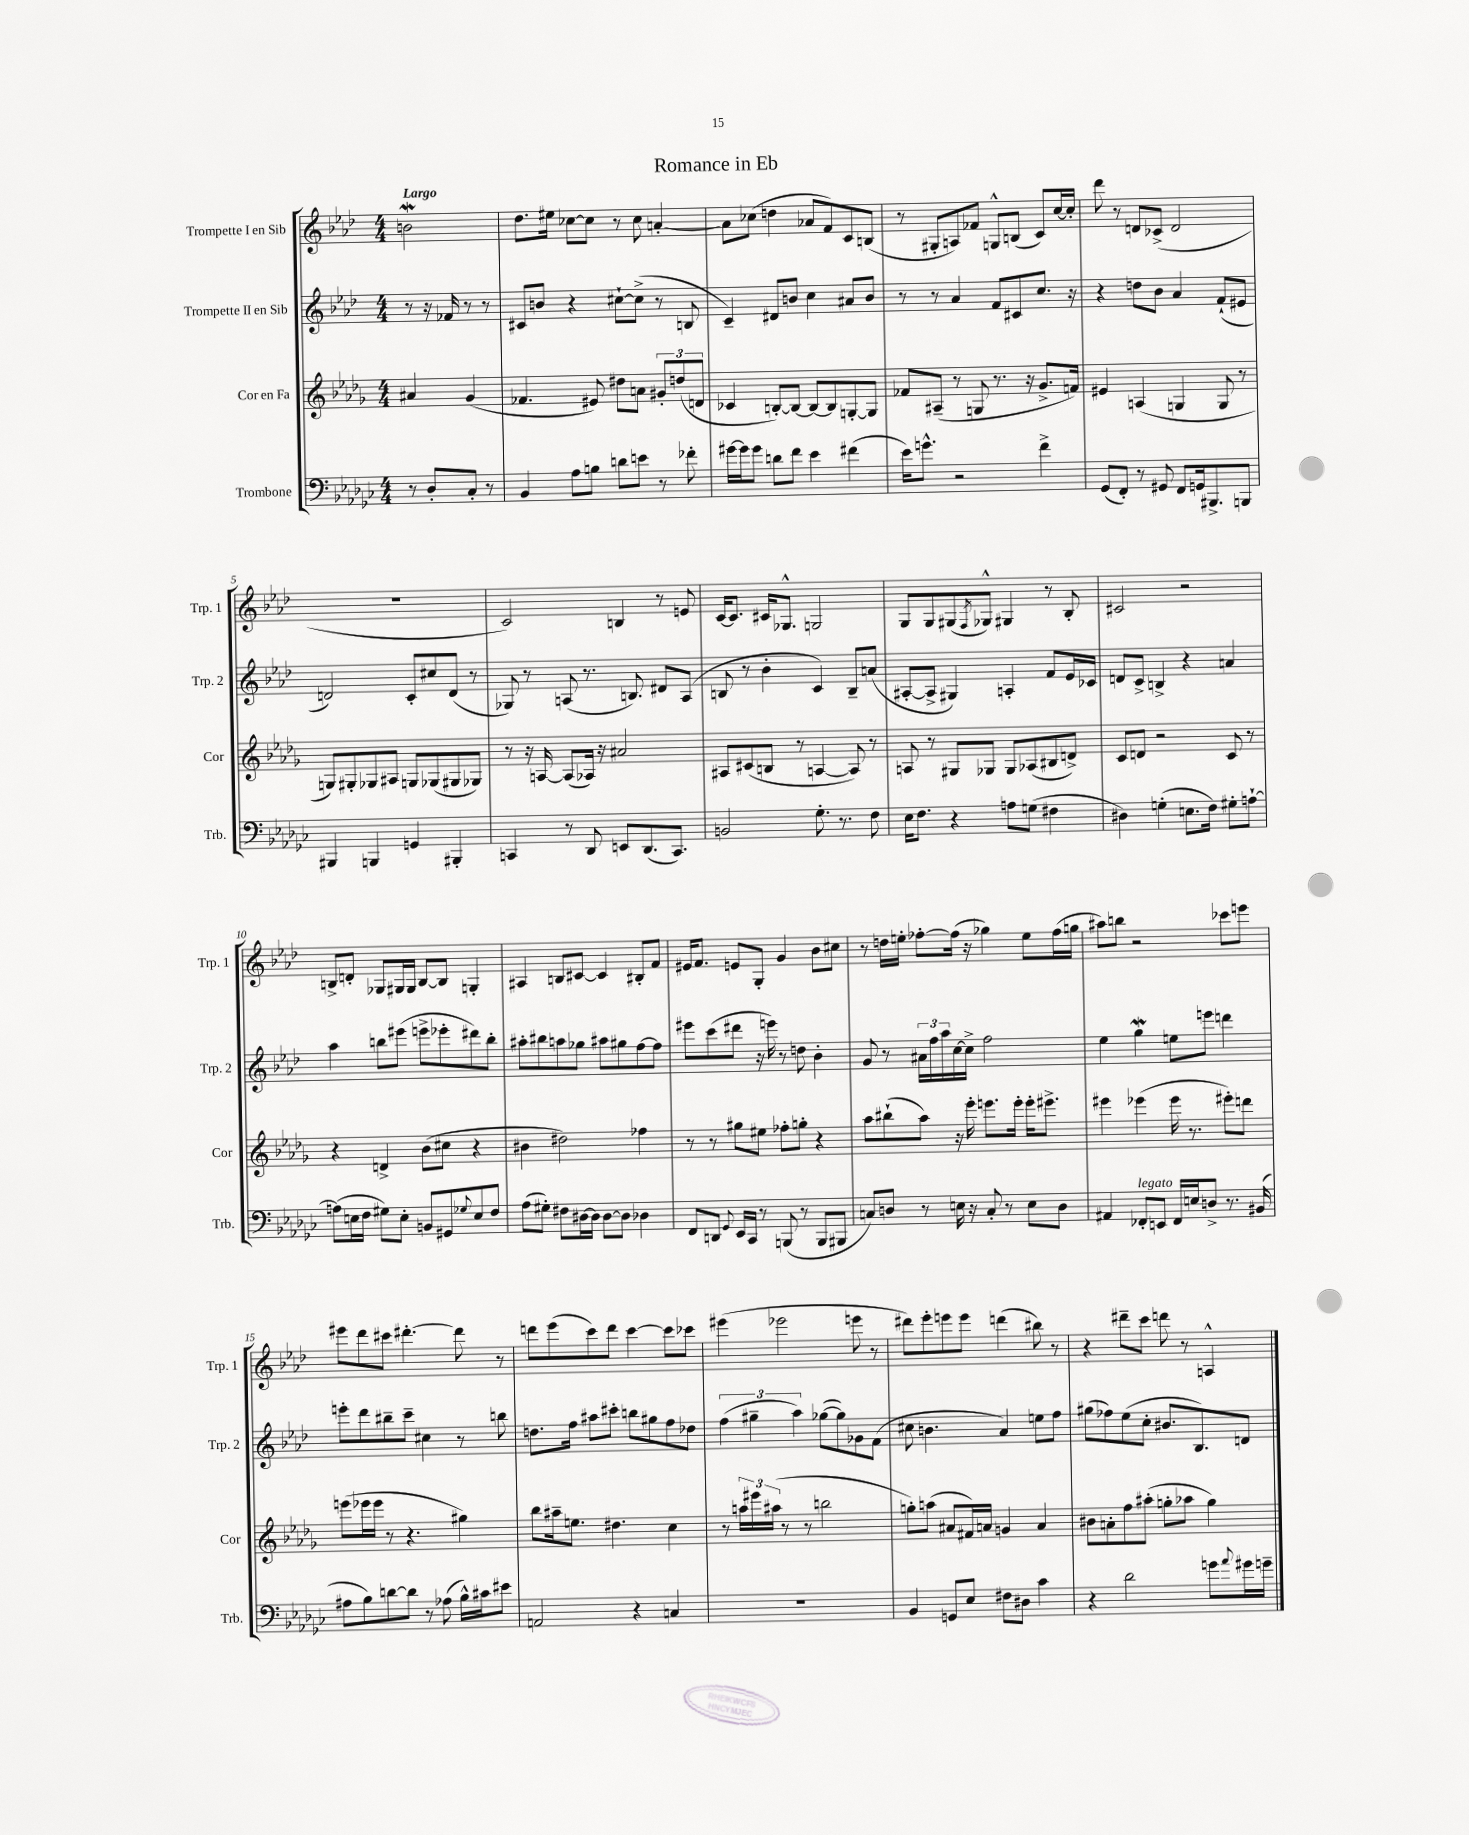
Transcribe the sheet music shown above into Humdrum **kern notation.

**kern	**kern	**kern	**kern
*part4	*part3	*part2	*part1
*staff4	*staff3	*staff2	*staff1
*I"Trombone	*I"Cor en Fa	*I"Trompette II en Sib	*I"Trompette I en Sib
*I'Trb.	*I'Cor	*I'Trp. 2	*I'Trp. 1
*clefF4	*clefG2	*clefG2	*clefG2
*k[b-e-a-d-g-c-]	*k[b-e-a-d-g-]	*k[b-e-a-d-]	*k[b-e-a-d-]
*M4/4	*M4/4	*M4/4	*M4/4
=	=	=	=
!	!	!	!LO:TX:a:B:t=Largo
8r	4a#X/	8r	2bnW\
8D-'/L	.	16r	.
.	.	16f-X/	.
8C-'/J	(4g-/	8r	.
8r	.	8r	.
=1	=1	=1	=1
4BB-/	4.f-X/	8c#X/L	8.dd-\L
.	.	8bn/J	.
.	.	.	16ee#X\Jk
8A-\L	.	4r	[8cc-X\L
8Bn\J	8e#X/)	.	8cc-\J]
8dn\L	8dd#X\L	[8cc#X`\L	8r
8en\J	8an\J	(8cc#^\J]	8cc-\
8r	12g#X'/L	8r	[4an'/
.	(12ddn/	.	.
8f-X'\	.	8Bn/	.
.	12dn/J	.	.
=2	=2	=2	=2
[16g#X\LL	4c-X/	4c~/)	8a\L]
16g#\J]	.	.	.
8g#\J	.	.	(8cc-X\J
8dn\L	[8Bn'/L)	8d#X/L	4ddn\
8f\J	8B/J_	8bn/J	.
4e-\	8B/L_	4cc\	8a-X/L
.	8B/]	.	8f/)
(4f#X\	[8Gn'/	8a#X/L	8c/
.	8G/J]	8b/J	(8Bn/J
=3	=3	=3	=3
16e-\KL)	8f-X/L	8r	8r
8.gn^^\J	.	.	.
.	(8A#X~/J	8r	8G#X'/L
2r	8r	4a-/	8An/)
.	8Gn/	.	8f-X/J
.	8.r	8f/L	8Gn^^/L
.	.	8c#X/	(8Bn/J
.	16r	.	.
4f^\	8.g-^/L	8.cc/J	8c/L)
.	.	.	[16cc/L
.	16fn/Jk)	16r	16cc'/JJ]
=4	=4	=4	=4
(8GG-/L	4e#X/	4r	8ddd-\
8FF'/J)	.	.	8r
8r	(4An/	8ddn\L	8dn/L
8GG#X/	.	8b-\J	(8c-X^/J
8FF/L	4Gn/	4a-/	2d/
16GGn/k	.	.	.
8.BBB#X^/	.	.	.
.	8G/	(8f`/L	.
8BBBn/J	8r	8e#X/J	.
!!LO:LB:g=z
=5	=5	=5	=5
4BBB#X/	8Gn/L)	2dn/)	1r
.	8G#X'/	.	.
4BBBn/	8G-X/	.	.
.	8A#X/J	.	.
4GGn/	8Gn/L	8c'/L	.
.	(8G-X/	8cc#X/	.
4BBB#X'/	8G#X/	(8d/J	.
.	8G-X/J)	8r	.
=6	=6	=6	=6
4CCn/	8r	8G-X/)	2c/)
.	16r	8r	.
.	[16An/	.	.
8r	(8A/L]	(8An/	.
8DD-/	16A-X/Jk)	8.r	.
.	16r	.	.
8EEn/L	2a#X/	.	4Bn/
.	.	8.Bn/)	.
(8.DD-/	.	.	.
.	.	8d#X/L	8r
8.CC/J)	.	.	.
.	.	(8A/J	8en/
=7	=7	=7	=7
2BBn/	8A#X/L	8Bn/	[16c/KL
.	.	.	8.c/J]
.	(8c#X/	8r	.
.	8Bn/J	4b-'\	16c#X/KL
.	.	.	8.G-X^^/J
.	8r	.	.
8.G-'\	[4An/	4c/)	2Gn/
8.r	.	.	.
.	8A/])	8B~/L	.
8F\	8r	(8an/J	.
=8	=8	=8	=8
16E-\KL	8An/	[8A#X'/L	8G/L
8.F\J	.	.	.
.	8r	8A#^/J]	8G/
4r	8G#X/L	4G#X/)	(8G#X/
.	.	.	8qF/
.	8G-X/J	.	8G-X^^/J)
8An\L	8G-/L	4An'/	4G#X/
(8Gn\J	(8A-X/	.	.
4F#X\	8B#X/	8f/L	8r
.	8dn^/J)	16e-/L	8B-'/
.	.	16c-X/JJ	.
=9	=9	=9	=9
4D#X\)	8c/L	8dn/L	2c#X/
.	8dn/J	8c^/J	.
(4Gn'\	2r	4Bn^/	.
8.En\L	.	4r	2r
16F\Jk)	.	.	.
8G#X'\L	8c/	4an/	.
[8An`\J	8r	.	.
!!LO:LB:g=z
=10	=10	=10	=10
(8An\L]	4r	4aa-\	8Bn^/L
16En\L	.	.	8dn'/J
16F\JJ	.	.	.
8G#X\L)	4dn^/	8bbn\L	8G-X/L
8E'\J	.	(8eee#X\J	16G#X/L
.	.	.	16G#/JJ
8BBn/L	(8b-\L	8eeen^\L	[8B/L
8GG#X/	8cc#X\J	8eee-X'\	8B/J]
8qqG-X/	.	.	.
8E/	4r	8ddd#X\)	4Gn'/
8F/J	.	8bb'\J	.
=11	=11	=11	=11
(8A-\L	4b#X\	8aa#X'\L	4A#X/
8G#X'\J)	.	8bb#X\	.
8F#X\L	2dd#X\)	8aan\	8Bn/L
[16D#X\L	.	8gg-X\J	[8c#X/J
16D#\JJ]	.	.	.
[8D#\L	.	8aa#X\L	4c#/]
8D#\J]	.	8gg#X\	.
4D-X\	4ff-X\	[8ff\	8B#X'/L
.	.	8ff\J]	8f/J
=12	=12	=12	=12
8FF/L	8r	8eee#X\L	16e#X/KL
.	.	.	8.f/J
8DDn/J	8r	(8ccc\	.
8qqGG-/	.	.	.
16EE-/LL	8gg#X\L	8ddd#X\J	8en/L
16CC-/JJ	.	.	.
8r	8ee#X\J	16r	8G'/J
.	.	16eeen\)	.
(8BBBn/	8ff-X'\L	8r	4g/
8r	8ggn'\J	8ddn\	.
8BBB/L	4r	4b-'\	8b-\L
8BBB#X/J	.	.	8cc#X\J
=13	=13	=13	=13
8Cn/L)	8aa-\L	8g/	8r
8Dn/J	(8bb#X`\	8r	16ddn\LL
.	.	.	16een'\JJ
8r	8aa-\J)	24a#X\LL	[8ff-X'\L
.	.	24ff\	.
.	.	24aa-\	.
16En\	16r	[16cc\	(16ff-\Jk]
16r	16eee-'\	16cc^\JJ]	16r
8C'/	8.eeen\L	2ff\	4gg-X\)
8r	.	.	.
.	16eee'\Jk	.	.
8E\L	16eee'\KL	.	8ee\L
.	8.eee#X^\J	.	.
8D\J	.	.	(16ff-\L
.	.	.	16ggn\JJ
=14	=14	=14	=14
4AA#X/	4eee#X\	4ee-\	8aa#X\L)
.	.	.	8bbn\J
!LO:TX:a:i:t=legato	!	!	!
8FF-X'/L	(4eee-X\	4ggW\	2r
8EEn/J	.	.	.
16FF-/LL	16eee-\	8een\L	.
16En/J	8.r	.	.
8Dn^/J	.	8eeen\J	.
8.r	8eee#X'\L)	4dddn\	8ccc-X\L
.	8dddn\J	.	8eeen\J
(16BB#X/	.	.	.
!!LO:LB:g=z
=15	=15	=15	=15
8A#X\L	(8eeen\L	8eeen'\L	8eee#X\L
8B-\)	16eee-X\L	8ddd-\	8ddd-\
.	16eee-\JJ	.	.
[8dn\	8r	8bb#X~\	8ccc#X\J
8d\J]	4.r	8ccc~\J	[4.ddd#X'\
8r	.	4cc#X\	.
(8A-X\	.	.	.
16B-^^\LL)	4gg#X\)	8r	8ddd#\]
16c#X\J	.	.	.
8e#X\J	.	8bbn\	8r
=16	=16	=16	=16
2AAn/	8bb-\L	8.ddn\L	8dddn\L
.	16aa#X~\k	.	(8eee-\
.	8.een\J	16ff\Jk	.
.	.	8aa#X\L	8ccc\)
.	4.dd#X\	8ccc#X'\J	8ddd\J
4r	.	8bbn\L	[4ccc\
.	.	8gg#X\	.
4Cn/	4cc\	8ff\	8ccc\L]
.	.	8dd-X\J	8ccc-X\J
=17	=17	=17	=17
1r	8r	(6ff\	(4eee#X\
.	24aan\LL	.	.
.	24eee#X\	6gg#X~\	.
.	(24aa#X\JJ	.	.
.	8r	.	2eee-X\
.	.	6aa-\)	.
.	8r	.	.
.	2bbn\	([8gg-X\L	.
.	.	8gg-\])	.
.	.	8g-X\	8eeen\
.	.	(8f\J	8r
=18	=18	=18	=18
4BB-/	8ggn'\L)	8cc#X\	8ddd#X\L)
.	(8aan\J	4.bn\	8eee-'\
8GGn/L	8a#X/L	.	8eeen\
8E-/J	16f#X/L)	.	8eee\J
.	16an/JJ	.	.
8F#X\L	4gn/	4a-/)	(4dddn\
8D#X\J	.	.	.
4c-\	4a/	8een\L	8bb#X\)
.	.	8ff\J	8r
=19	=19	=19	=19
4r	8b#X\L	(8gg#X\L	4r
.	8an'\	8ff-X\)	.
2d-\	8ff\	(8ee-\	8ddd#X~\L
.	(8aa#X'\J	8cc'\J	8ccc\J
.	8ggn'\L	8.b#X/L	8dddn\
.	8aa-X\J	.	8r
.	.	8.B-/)	.
8gn\L	4gg\)	.	4An^^/
8qqa-/	.	.	.
16g#X\L	.	8dn/J	.
16gn~\JJ	.	.	.
==	==	==	==
*-	*-	*-	*-
